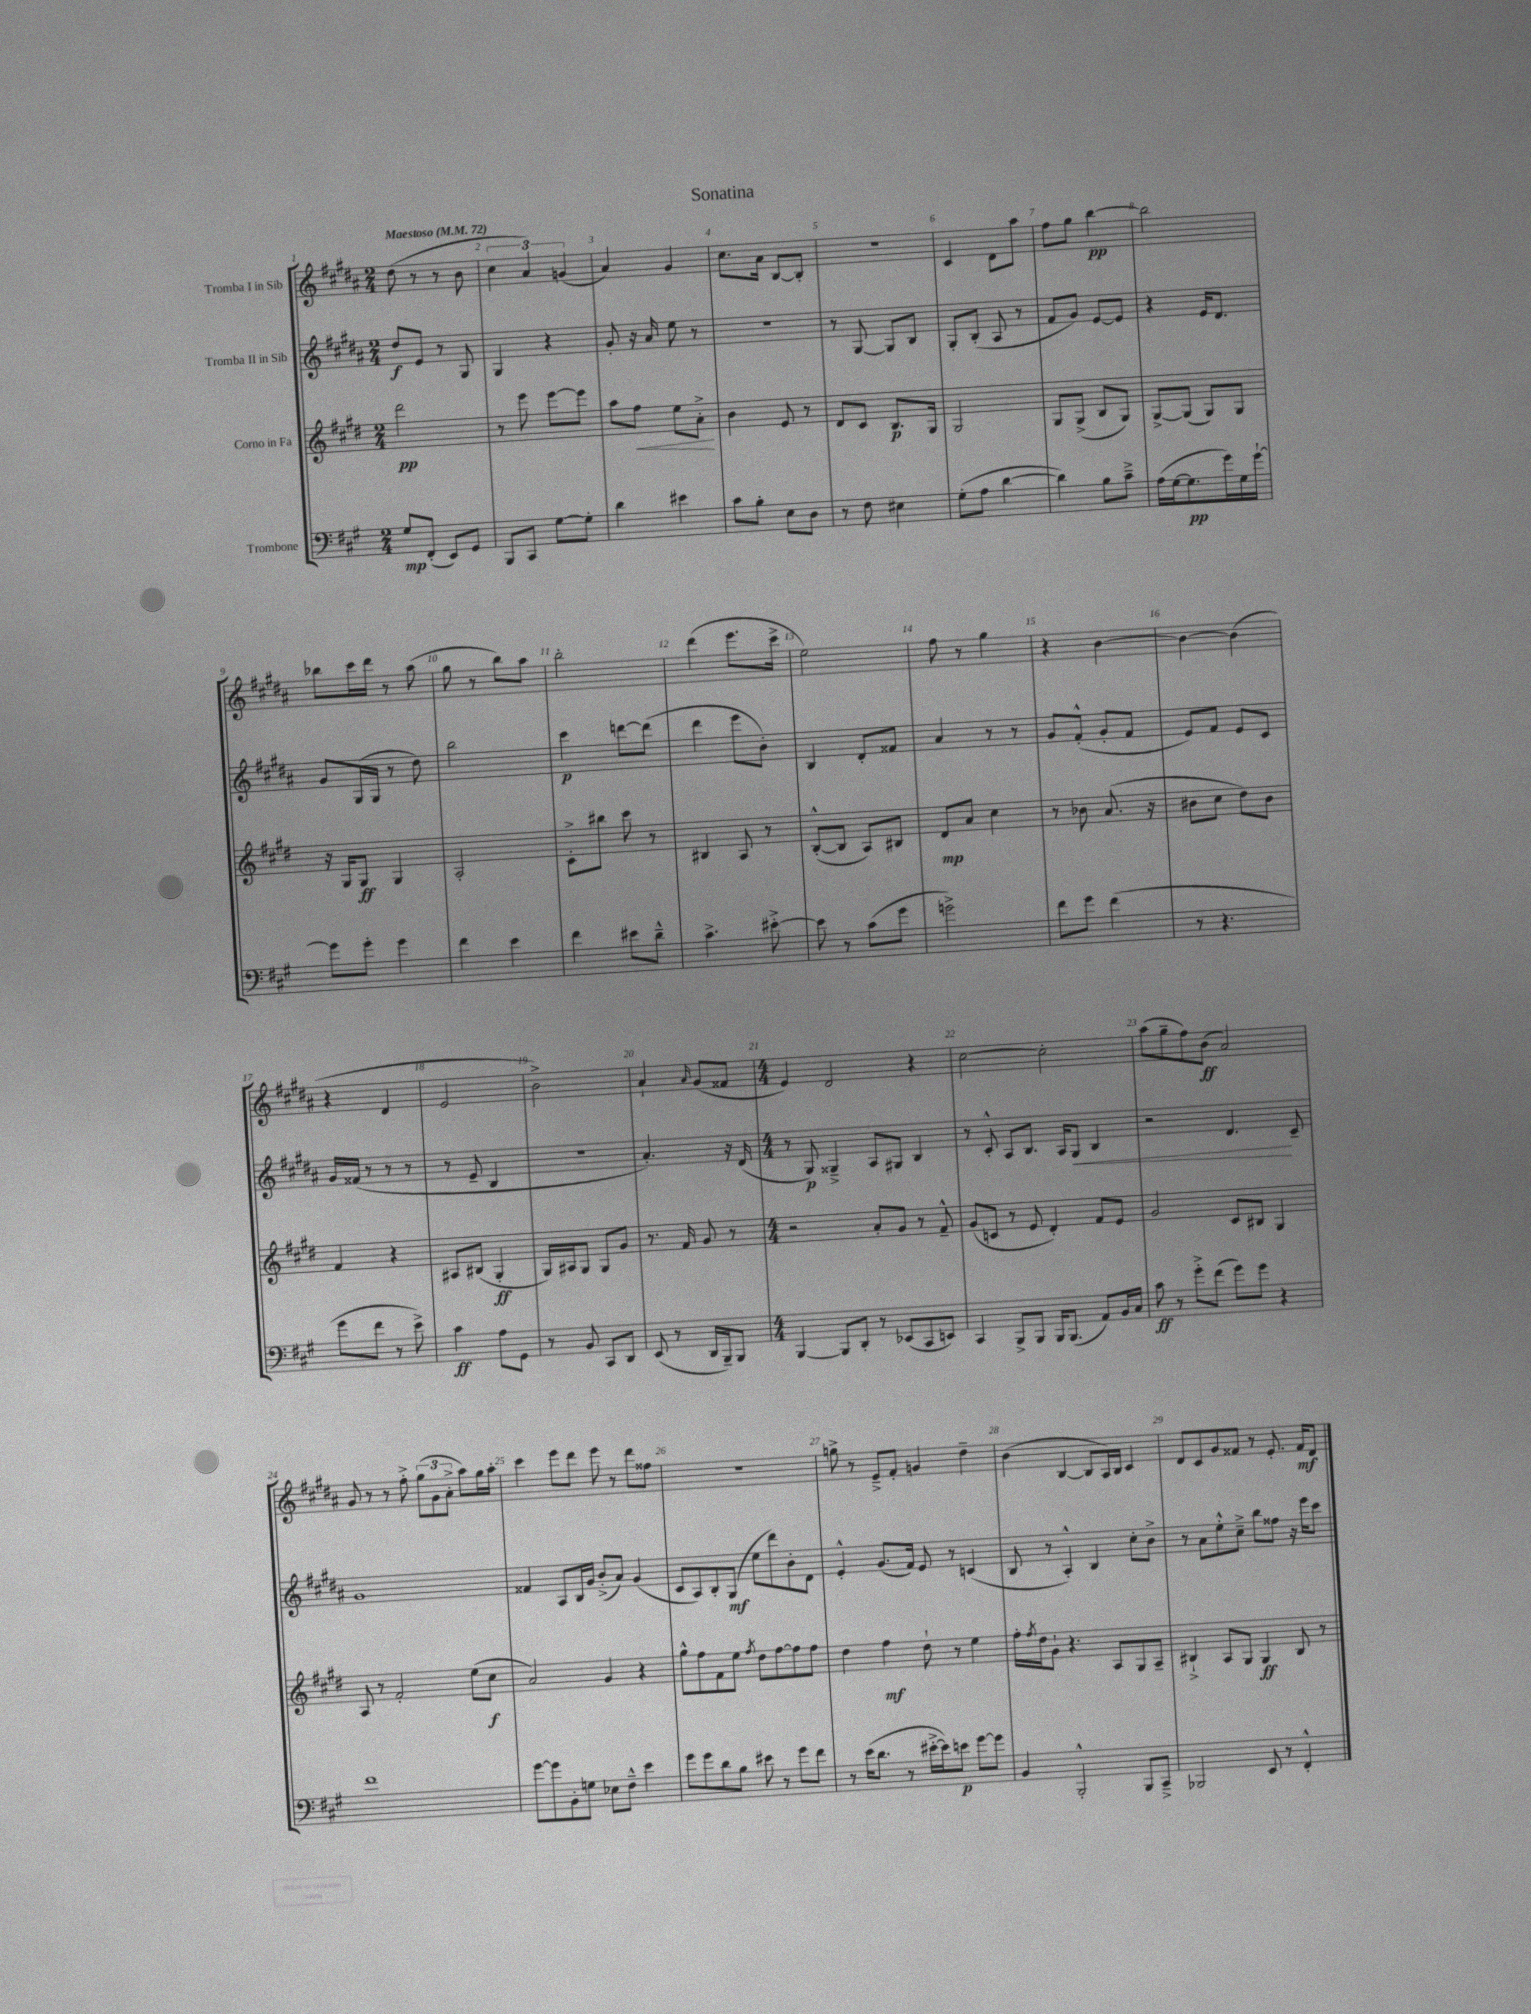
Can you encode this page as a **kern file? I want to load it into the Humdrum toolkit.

**kern	**kern	**kern	**kern
*staff4	*staff3	*staff2	*staff1
*clefF4	*clefG2	*clefG2	*clefG2
*k[f#c#g#]	*k[f#c#g#d#]	*k[f#c#g#d#a#]	*k[f#c#g#d#a#]
*M2/4	*M2/4	*M2/4	*M2/4
*MM72	*MM72	*MM72	*MM72
8G#/L	2ddd#\	8dd#/L	(8dd#\
(8FF#'/J	.	8e/J	8r
8EE/L)	.	8r	8r
8GG#/J	.	8G#/	8b\
=	=	=	=
8BBB/L	8r	4G#/	6cc#\
8CC#/J	8eee\	.	.
.	.	.	6a#/)
[8G#\L	[8eee\L	4r	.
.	.	.	(6g/
8G#'\]J	8eee\]J	.	.
=	=	=	=
4d\	8aa\L	8g#'/	4a#/)
.	8ff#\J	16r	.
.	.	16a#/	.
4e#\	8ee\L	8ee\	4g#/
.	8a'^\J	8r	.
=	=	=	=
8c#\L	4b\	2r	8.cc#\L
8B'\J	.	.	.
.	.	.	16a#\Jk
8E\L	8e/	.	[8B/L
8D\J	8r	.	8B'/]J
=	=	=	=
8r	8d#/L	8r	2r
8F#\	8c#/J	[8G#/	.
4E#\	8.B/L	8G#/]L	.
.	.	8B/J	.
.	16G#/Jk	.	.
=	=	=	=
(8G#'\L	2G#/	8G#'/L	4c#/
8A\J	.	(8B'/J	.
[4d\	.	8A#/	8d#\L
.	.	8r	8aa#\J
=	=	=	=
4d\])	8G#/L	8f#/L	8ff#\L
.	(8G#^/J	8g#/J)	8gg#\J
8B\L	8B/L	[8e/L	[4bb\
8c#~^\J	8G#/J)	8e/]J	.
=	=	=	=
(16A\LL	[8G#^/L	4r	2bb\]
[16G#\J	.	.	.
8.G#\]	(8G#/]J	.	.
.	8G#/L)	16e/LK	.
16g#\L)	.	8.d#/J	.
16G#\	8G#/J	.	.
[16g#`\JJ	.	.	.
=	=	=	=
8g#\]L	16r	8g#/L	8bb-\L
.	16G#/LK	.	.
8g#'\J	8G#/J	(16G#/L	16ccc#\L
.	.	16G#/JJ	16ddd#\JJ
4g#\	4G#/	8r	8r
.	.	8dd#\)	(8aa#\
=	=	=	=
4f#\	2A'/	2bb\	8gg#\
.	.	.	8r
4e\	.	.	8bb\L)
.	.	.	8aa#\J
=	=	=	=
4f#\	8c#'^\L	4ccc#\	2bb'\
.	8bb#\J	.	.
8e#\L	8ccc#\	[8ddd\L	.
8d~^^\J	8r	(8ddd\]J	.
=	=	=	=
4.c#^\	4B#/	4ddd#\	(4ddd#\
.	8A/	8eee\L	8.eee\L
[8e#'^\	8r	8b'\J)	.
.	.	.	16ccc#^\Jk
=	=	=	=
8e#\]	([8B'^^/L	4B/	2ee\)
8r	8B/]J	.	.
(8c#\L	8A/L)	8d#'/L	.
8g#\J	8B#/J	8f##/J	.
=	=	=	=
2g^\)	8d#/L	4a#/	8ff#\
.	8a/J	.	8r
.	4cc#\	8r	4gg#\
.	.	8r	.
=	=	=	=
8f#\L	8r	8g#/L	4r
8g#\J	8b-\	(8f#'^^/J	.
(4f#\	(8.a/	8g#'/L	[4b\
.	.	8f#/J	.
.	16r	.	.
=	=	=	=
8r	8b#\L	8e/L)	4b\_
4.r	8cc#\J	8f#/J	.
.	8dd#\L)	8e/L	(4b\]
.	8b#\J	8c#/J	.
=	=	=	=
8g#\L	4f#/	16g#/LL	4r
.	.	(16f##/JJ	.
8f#\J	.	8r	.
8r	4r	8r	4d#/
8e^\)	.	8r	.
=	=	=	=
4c#\	8A#/L	8r	2e/
.	(8B#/J	8e~/	.
8A\L	4G#'/	4B/	.
8GG#\J	.	.	.
=	=	=	=
8r	16G#/LL)	2r	2b^\)
.	16A#/J	.	.
8BB/	8G#/J	.	.
8CC#/L	8G#/L	.	.
8DD/J	8g#/J	.	.
=	=	=	=
(8EE/	8.r	4.a#'/)	4a#`/
8r	.	.	.
.	16f#/	.	.
.	.	.	16qqa#/
16DD/LL	8g#/	.	(8g#/L
16BBB~/J)	.	.	.
8BBB/J	8r	16r	8f##/J
.	.	(16d#/	.
=	=	=	=
*M4/4	*M4/4	*M4/4	*M4/4
[4BBB/	2r	8r	4e/)
.	.	8G#/)	.
8BBB/]L	.	4G##~^/	2d#/
8DD'/J	.	.	.
8r	8a'/L	8A#/L	.
(8EE-/L	8g#/J	8G#/J	.
8CC#/	8r	4B/	4r
8EE/J)	8f#~^^/	.	.
=	=	=	=
4CC#/	(8g#/L	8r	[2cc#\
.	8c/J	8c#'^^/	.
8BBB^/L	8r	8A#/L	.
8BBB/J	8e/	8.B/J	.
16BBB/LK	4d#'/)	.	2cc#'\]
(8.BBB/J	.	16A#/LK	.
.	.	8G#/J	.
8AA/L)	8f#/L	4B/	.
16BB/L	8e/J	.	.
16C#/JJ	.	.	.
=	=	=	=
8c#\	2g#/	2r	(8aa#\L
8r	.	.	8gg#~\
8g#'^\L	.	.	8ff#\)
(8f#\J	.	.	(8b\J
8g#\L)	8c#/L	4.d#/	2a#/)
8g#\J	8B#/J	.	.
4r	4G#/	.	.
.	.	8c#~/	.
=	=	=	=
1f#	8A/	1g#	8g#/
.	8r	.	8r
.	2f#'/	.	8r
.	.	.	8ff#'^\
.	.	.	(12gg#\L
.	.	.	12g#\
.	.	.	12a#'^\J
.	(8ee\L	.	8aa#\L)
.	8cc#\J	.	16gg#\L
.	.	.	16aa#'\JJ
=	=	=	=
[8g#\L	2a/)	4f##/	4ccc#\
8g#\]	.	.	.
8BB'\	.	8A#/L	8eee\L
8G\J	.	16B/L	8ddd#\J
.	.	16g#/JJ	.
8E-\L	4g#/	(8b'^/L	8eee\
8F#~^^\J	.	8a#/J)	8r
4e\	4r	(4g#/	8ddd#\L
.	.	.	8ff##\J
=	=	=	=
8g#\L	8gg#^^\L	8c#/L	1r
8g#\	8ff#\	8A#/)	.
8d\	8f#\	8B'/	.
8B\J	8ee\J	(8G#/J	.
.	8qff#/	.	.
8e#\	8dd#\L	8ee\L	.
8r	[8ff#\	8ddd#\)	.
8g#\L	8ff#\]	8b'\	.
8f#\J	8ff#\J	8d#\J	.
=	=	=	=
8r	4dd#\	4e'^^/	8gg^\
(16e\LK	.	.	8r
8.d\J	.	.	.
.	4ff#\	(8.g#/L	8e~^/L
8r	.	.	8f#'/J
.	.	16f#/Jk)	.
[16e#'^\LL	8dd#`\	8e/	4g/
16e#\]J)	.	.	.
8e\J	8r	8r	.
[8g#\L	4ee\	(4c/	4dd#~\
8g#\]J	.	.	.
=	=	=	=
4BB/	16ff#'\LL	8B/	(4b\
.	8qff#/	.	.
.	16dd#\J	.	.
.	8g#`\J	8r	.
2BBB'^^/	4.r	4A#'^^/)	[4B/
.	.	4B/	8B/]L
.	8A/L	.	16A#/L)
.	.	.	16B/JJ
8BBB/L	8G#/	8cc#'\L	4c#/
8CC#~^/J	8A~/J	8b^\J	.
=	=	=	=
2BBB-/	4B#`^/	8r	8d#/L
.	.	8a#\L	8c#/
.	8A/L	8ee'^^\	8g#/
.	8G#/J	8cc#~^\J	8f##/J
8EE/	4G#/	8bb\L	8r
8r	.	8ff##\J	8.e'/
4FF#'^^/	8B#/	16r	.
.	.	16eee\LK	16f##/LK
.	8r	8ccc#\J	8d#/J
==	==	==	==
*-	*-	*-	*-
